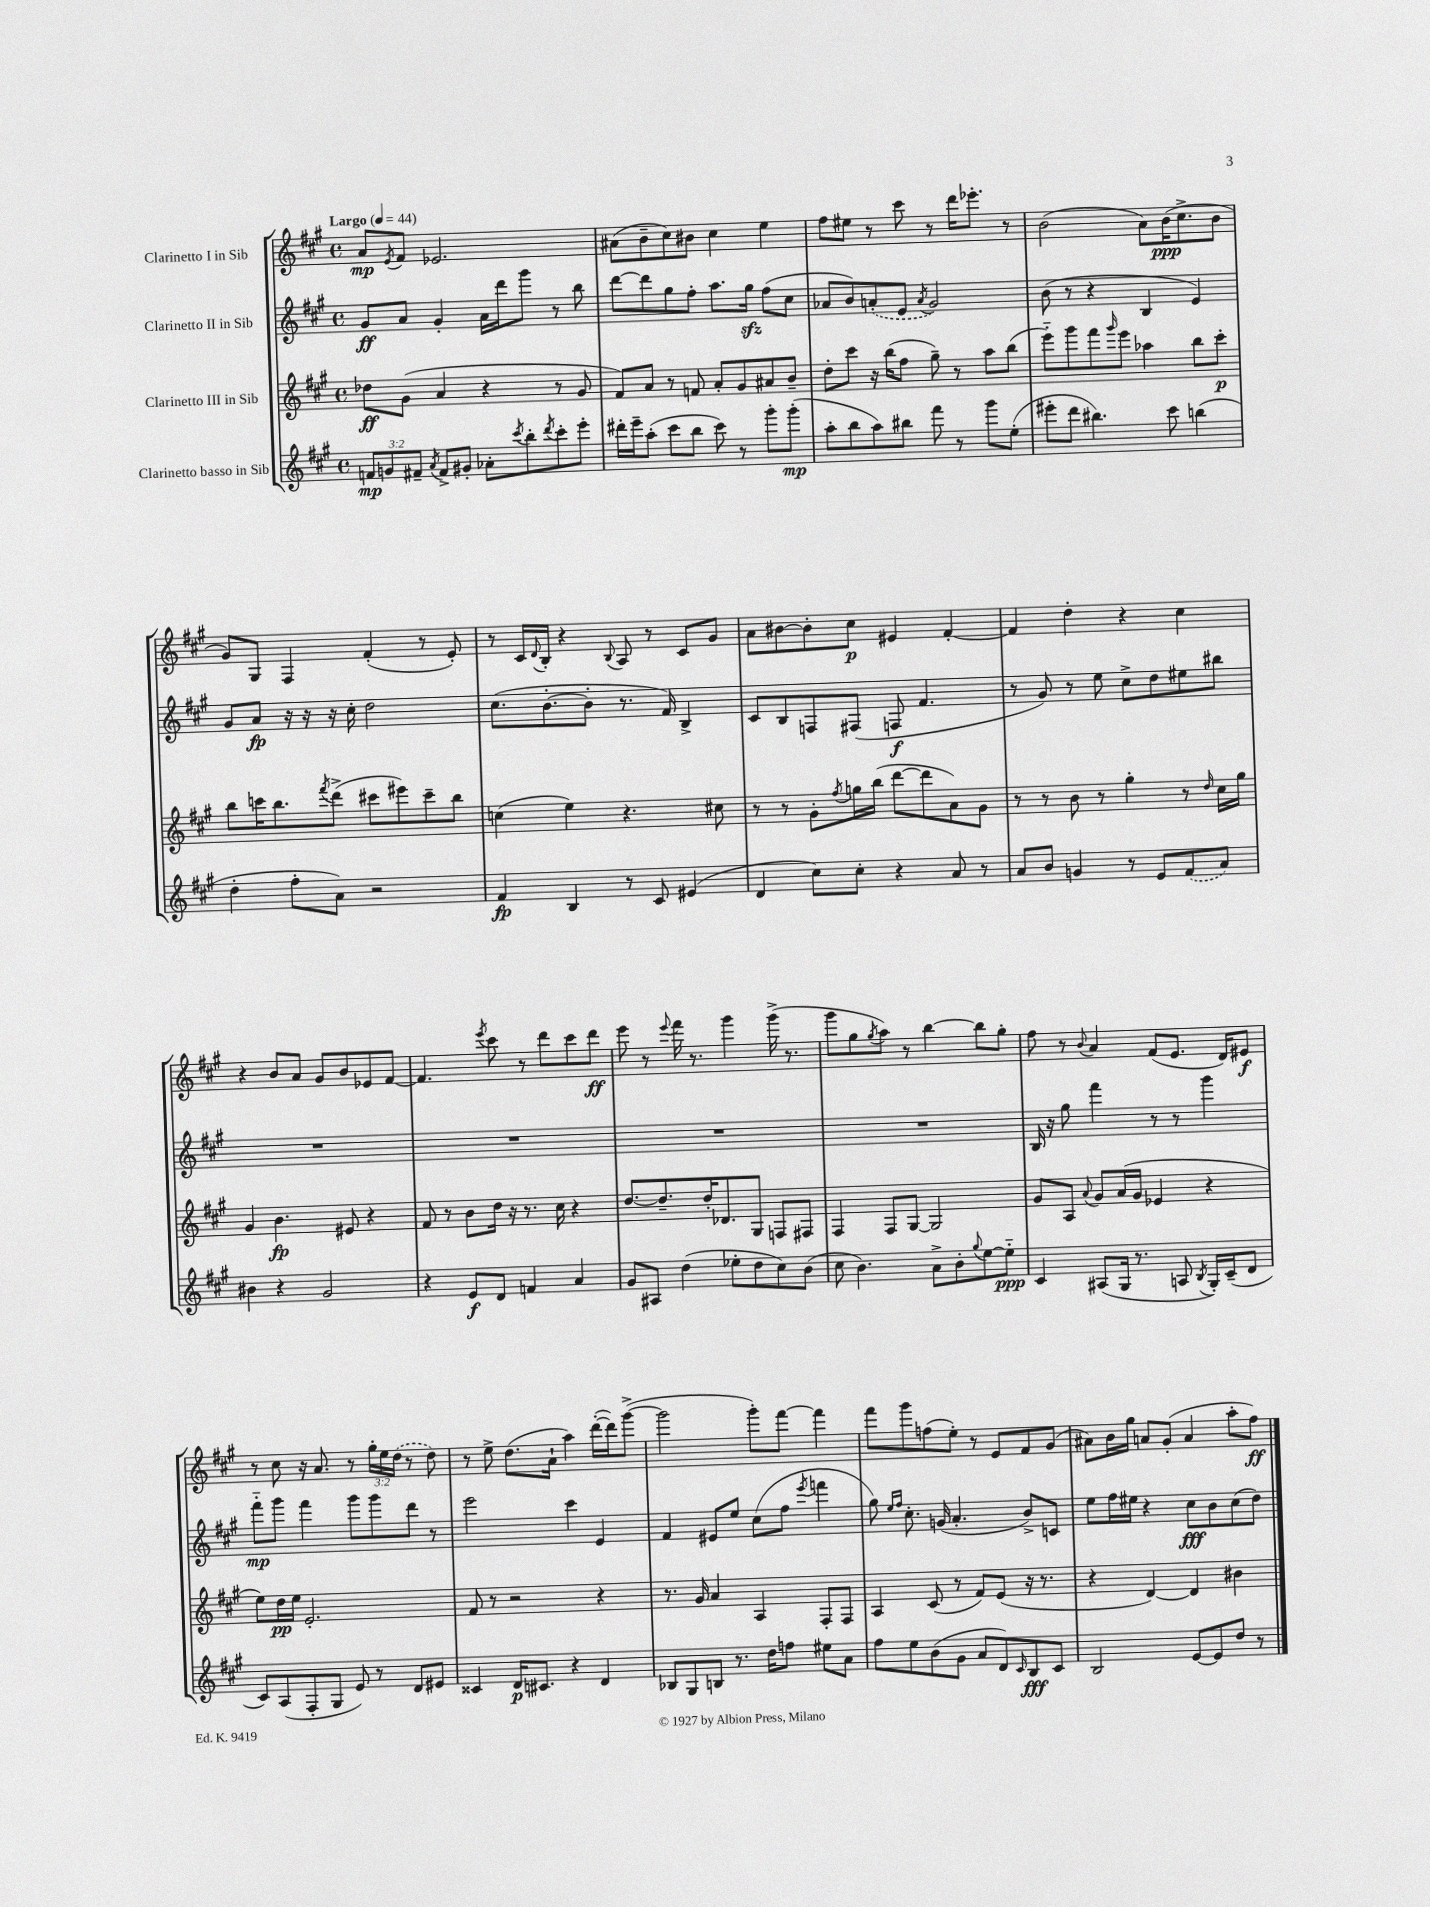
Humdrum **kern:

**kern	**dynam	**kern	**dynam	**kern	**dynam	**kern	**dynam
*part4	*part4	*part3	*part3	*part2	*part2	*part1	*part1
*staff4	*staff4	*staff3	*staff3	*staff2	*staff2	*staff1	*staff1
*I"Clarinetto basso in Sib	*	*I"Clarinetto III in Sib	*	*I"Clarinetto II in Sib	*	*I"Clarinetto I in Sib	*
*clefG2	*	*clefG2	*	*clefG2	*	*clefG2	*
*k[f#c#g#]	*	*k[f#c#g#]	*	*k[f#c#g#]	*	*k[f#c#g#]	*
*M4/4	*	*M4/4	*	*M4/4	*	*M4/4	*
*met(c)	*	*met(c)	*	*met(c)	*	*met(c)	*
*MM44	*	*MM44	*	*MM44	*	*MM44	*
=1	=1	=1	=1	=1	=1	=1	=1
!	!	!	!	!	!	!LO:TX:a:B:t=Largo	!
12fn/L	mp	8dd-X\L	ff	8g#/L	ff	8a/L	mp
12gn/	.	.	.	.	.	.	.
.	.	.	.	.	.	8qe/	.
.	.	(8g#\J	.	8a/J	.	8f#/J	.
12f#X~/J	.	.	.	.	.	.	.
8qa/	.	.	.	.	.	.	.
8f#^/L	.	4a/	.	4g#'/	.	2.e-X/	.
8g#X'/J	.	.	.	.	.	.	.
8a-X'\L	.	4r	.	16a\LL	.	.	.
.	.	.	.	16ddd\J	.	.	.
8qccc#/	.	.	.	.	.	.	.
8bb'\	.	.	.	8ggg#\J	.	.	.
8qddd/	.	.	.	.	.	.	.
8ccc#'\	.	8r	.	8r	.	.	.
8eee'\J	.	8g#/	.	8bb\	.	.	.
=2	=2	=2	=2	=2	=2	=2	=2
16ddd#X'\LL	.	8f#/L)	.	[8ddd\L	.	(8a#X\L	.
16eee~\J	.	.	.	.	.	.	.
(8aa'\J	.	8a/J	.	8ddd\]	.	8b~\	.
8ccc#\L	.	8r	.	8gg#\	.	8cc#\)	.
8bb\J	.	8fn/	.	8ff#'\J	.	8b#X\J	.
8ccc#\)	.	8a'/L	.	8.aa\L	.	4cc#\	.
8r	.	8g#/	.	.	.	.	.
.	.	.	.	16gg#zz\Jk	.	.	.
8ggg#'\L	.	8a#X/	.	(8ff#\L	.	4ee\	.
(8ggg#'\J	mp	8b~/J	.	8cc#\J	.	.	.
=3	=3	=3	=3	=3	=3	=3	=3
8aa'\L	.	8dd'\L	.	8a-X/L	.	8ff#\L	.
8bb\	.	8ccc#\J	.	8b/)	.	8ee#X\J	.
8aa\)	.	16r	.	(8an'/	.	8r	.
.	.	(16bb\KL	.	.	.	.	.
8bb#X\J	.	8ff#\J	.	8e/J	.	8ccc#\	.
.	.	.	.	8qa/	.	.	.
8fff#\	.	8gg#~\)	.	2g#/)	.	8r	.
8r	.	8r	.	.	.	16ddd\KL	.
.	.	.	.	.	.	8.eee-X'\J	.
8ggg#\L	.	8aa\L	.	.	.	.	.
(8ee'\J	.	(8bb\J	.	.	.	8r	.
=4	=4	=4	=4	=4	=4	=4	=4
8eee#X'\L	.	8eee\L)	.	(8b\	.	(2b\	.
8ddd\J	.	8ggg#\	.	8r	.	.	.
4.bb#X\)	.	8fff#\	.	4r	.	.	.
.	.	16qqggg#/	.	.	.	.	.
.	.	8eee\J	.	.	.	.	.
.	.	4aa-X\	.	4B/	.	8a\L)	.
8ccc#\	.	.	.	.	.	(16b\K	ppp
.	.	.	.	.	.	8.cc#^\	.
(4bbn\	.	8bb\L	.	4e/)	.	.	.
.	.	8ccc#'\J	p	.	.	8b\J	.
!!LO:LB:g=z
=5	=5	=5	=5	=5	=5	=5	=5
4dd'\	.	8bb\L	.	8g#/L	.	8g#/L)	.
.	.	16cccn\K	.	8a/J	fp	8G#/J	.
.	.	8.bb\	.	.	.	.	.
8ff#'\L	.	.	.	16r	.	4F#/	.
.	.	.	.	16r	.	.	.
.	.	8qfff#/	.	.	.	.	.
8a\J)	.	(8ddd^\J	.	16r	.	.	.
.	.	.	.	16cc#'\	.	.	.
2r	.	8ccc#X\L	.	2dd\	.	(4f#'/	.
.	.	8eee#X\)	.	.	.	.	.
.	.	8ccc#~\	.	.	.	8r	.
.	.	8bb\J	.	.	.	8e'/)	.
=6	=6	=6	=6	=6	=6	=6	=6
4f#/	fp	(4ccn\	.	(8.cc#\L	.	8r	.
.	.	.	.	.	.	16c#/LL	.
.	.	.	.	.	.	8qqd/	.
.	.	.	.	[8.b'\	.	16B'/JJ	.
4B/	.	4ee\)	.	.	.	4r	.
.	.	.	.	8b'\J]	.	.	.
.	.	.	.	.	.	8qqB/	.
8r	.	4.r	.	8.r	.	8A/	.
8c#/	.	.	.	.	.	8r	.
.	.	.	.	16f#/)	.	.	.
(4e#X/	.	.	.	4B^/	.	8c#/L	.
.	.	8cc#X\	.	.	.	8g#/J	.
=7	=7	=7	=7	=7	=7	=7	=7
4d/	.	8r	.	8c#/L	.	8a\L	.
.	.	8r	.	8B/	.	[8b#X\	.
8cc#\L)	.	8g#'\L	.	8Fn/	.	8b#'\]	.
.	.	8qff#/	.	.	.	.	.
8cc#'\J	.	16ggn\L	.	(8F#X/J	.	8cc#\J	p
.	.	(16bb\JJ	.	.	.	.	.
4r	.	[8ddd\L	.	8Fn/	f	4e#X/	.
.	.	8ddd\]	.	4.f#/	.	.	.
8a/	.	8a\)	.	.	.	[4f#'/	.
8r	.	8g#\J	.	.	.	.	.
=8	=8	=8	=8	=8	=8	=8	=8
8a/L	.	8r	.	8r	.	4f#/]	.
8b/J	.	8r	.	8g#/)	.	.	.
4gn/	.	8b\	.	8r	.	4dd'\	.
.	.	8r	.	8ee\	.	.	.
8r	.	4gg#'\	.	8cc#^\L	.	4r	.
8e/L	.	.	.	8dd\	.	.	.
(8f#/	.	8r	.	8ee#X\	.	4cc#\	.
.	.	16qqdd/	.	.	.	.	.
8a/J)	.	16cc#\LL	.	8bb#X\J	.	.	.
.	.	16gg#\JJ	.	.	.	.	.
!!LO:LB:g=z
=9	=9	=9	=9	=9	=9	=9	=9
4b#X\	.	4g#/	.	1r	.	4r	.
4r	.	4.b\	fp	.	.	8b/L	.
.	.	.	.	.	.	8a/J	.
2g#/	.	.	.	.	.	8g#/L	.
.	.	8e#X/	.	.	.	8b/	.
.	.	4r	.	.	.	8e-X/	.
.	.	.	.	.	.	[8f#/J	.
=10	=10	=10	=10	=10	=10	=10	=10
4r	.	8f#/	.	1r	.	4.f#/]	.
.	.	8r	.	.	.	.	.
8e/L	f	8b\L	.	.	.	.	.
.	.	.	.	.	.	8qeee/	.
8d/J	.	16dd\Jk	.	.	.	8ccc#\	.
.	.	16r	.	.	.	.	.
4fn/	.	8.r	.	.	.	8r	.
.	.	.	.	.	.	8ddd\L	.
.	.	16cc#\	.	.	.	.	.
4a/	.	4r	.	.	.	8ccc#\	.
.	.	.	.	.	.	8ddd\J	ff
=11	=11	=11	=11	=11	=11	=11	=11
8g#/L	.	[8.dd/L	.	1r	.	8eee\	.
8A#X/J	.	.	.	.	.	8r	.
.	.	8.dd~/]	.	.	.	.	.
.	.	.	.	.	.	8qqeee/	.
(4dd\	.	.	.	.	.	16fff#\	.
.	.	.	.	.	.	8.r	.
.	.	16dd'/K	.	.	.	.	.
.	.	8.d-X/	.	.	.	.	.
8ee-X'\L	.	.	.	.	.	4ggg#\	.
8dd\	.	8G#/J	.	.	.	.	.
8cc#\)	.	8Fn/L	.	.	.	(16ggg#^\	.
.	.	.	.	.	.	8.r	.
(8b\J	.	8F#X/J	.	.	.	.	.
=12	=12	=12	=12	=12	=12	=12	=12
8cc#\	.	4F#/	.	1r	.	8ggg#\L	.
4.b\)	.	.	.	.	.	8gg#\	.
.	.	.	.	.	.	8qgg#/	.
.	.	8F#/L	.	.	.	8aa\J)	.
.	.	[8G#/J	.	.	.	8r	.
8a^\L	.	2G#/]	.	.	.	[4bb\	.
8b'\	.	.	.	.	.	.	.
8qqgg#/	.	.	.	.	.	.	.
[8ee\	.	.	.	.	.	8bb\L]	.
8ee\J]	ppp	.	.	.	.	8gg#'\J	.
=13	=13	=13	=13	=13	=13	=13	=13
4c#/	.	8g#/L	.	16B/	.	8ff#\	.
.	.	.	.	16r	.	.	.
.	.	8A/J	.	8gg#\	.	8r	.
.	.	8qqa/	.	.	.	8qqb/	.
(8A#X/L	.	8g#/L	.	4fff#\	.	4a/	.
16G#/Jk	.	(16a/L	.	.	.	.	.
8.r	.	16g#/JJ	.	.	.	.	.
.	.	4e-X/	.	8r	.	(8f#/L	.
8An/	.	.	.	8r	.	8.e/J	.
8qB/	.	.	.	.	.	.	.
16G#'/LL)	.	4r	.	4ggg#\	.	.	.
(16c#~/J	.	.	.	.	.	16d/KL)	.
8d/J	.	.	.	.	.	8e#X/J	f
!!LO:LB:g=z
=14	=14	=14	=14	=14	=14	=14	=14
8c#/L)	.	8ee\L)	.	8fff#\L	mp	8r	.
(8A/	.	16dd\L	pp	8ggg#\J	.	8cc#\	.
.	.	16ee\JJ	.	.	.	.	.
8F#'/	.	2.e'/	.	4fff#\	.	16r	.
.	.	.	.	.	.	8.a/	.
8G#/J	.	.	.	.	.	.	.
8e/)	.	.	.	8ggg#\L	.	8r	.
8r	.	.	.	8ggg#\	.	24gg#'\LL	.
.	.	.	.	.	.	24ee\	.
.	.	.	.	.	.	(24dd\JJ	.
8d/L	.	.	.	8ddd\J	.	8r	.
8e#X/J	.	.	.	8r	.	8dd\)	.
=15	=15	=15	=15	=15	=15	=15	=15
4c##X/	.	8f#/	.	2eee\	.	8r	.
.	.	8r	.	.	.	8ee^\	.
16d/KL	p	2r	.	.	.	(8.dd\L	.
8.c#X/J	.	.	.	.	.	.	.
.	.	.	.	.	.	16a`\Jk	.
4r	.	.	.	4ccc#\	.	4aa\)	.
4d/	.	4r	.	4e/	.	([16ddd'\LL	.
.	.	.	.	.	.	16ddd\J])	.
.	.	.	.	.	.	([8ggg#^\J	.
=16	=16	=16	=16	=16	=16	=16	=16
8B-X/L	.	8.r	.	4f#/	.	2ggg#\]	.
8G#/	.	.	.	.	.	.	.
.	.	16g#/	.	.	.	.	.
8Bn/J	.	4a/	.	8e#X/L	.	.	.
8.r	.	.	.	8ee/J	.	.	.
.	.	4A/	.	(8cc#\L	.	8ggg#'\L)	.
16dd\KL	.	.	.	.	.	.	.
8ffn\J	.	.	.	8ff#\J	.	[8fff#\J	.
.	.	.	.	8qeee/	.	.	.
8ee#X\L	.	8F#'/L	.	4fffn\	.	4fff#\]	.
8a\J	.	8F#/J	.	.	.	.	.
=17	=17	=17	=17	=17	=17	=17	=17
8ff#\L	.	4A/	.	8gg#\)	.	8fff#\L	.
.	.	.	.	16qqee/LL	.	.	.
.	.	.	.	16qqff#/JJ	.	.	.
8ee\	.	.	.	8.cc#'\	.	8ggg#\	.
(8b\	.	(8c#/	.	.	.	(8ffn\	.
.	.	.	.	(16gn/	.	.	.
8g#\J	.	8r	.	4.a'/	.	8ee'\J)	.
8a/L	.	8f#/L)	.	.	.	8r	.
8d/)	.	(8e/J	.	.	.	8e/L	.
16qqc#/	.	.	.	.	.	.	.
8B/	fff	16r	.	8b^/L)	.	8f#/	.
.	.	8.r	.	.	.	.	.
8c#/J	.	.	.	8cn/J	.	(8g#/J	.
=18	=18	=18	=18	=18	=18	=18	=18
2B/	.	4r	.	8ee\L	.	8a#X\L)	.
.	.	.	.	16ff#\L	.	16b\L	.
.	.	.	.	16ee#X\JJ	.	16gg#\JJ	.
.	.	[4d/)	.	4r	.	8an/L	.
.	.	.	.	.	.	(8g#'/J	.
[8e/L	.	4d/]	.	8cc#\L	fff	4a/	.
8e/]	.	.	.	8b\	.	.	.
8dd/J	.	4b#X\	.	(8cc#\	.	8aa'\L	.
8r	.	.	.	8dd\J)	.	8ff#\J)	ff
==	==	==	==	==	==	==	==
*-	*-	*-	*-	*-	*-	*-	*-
